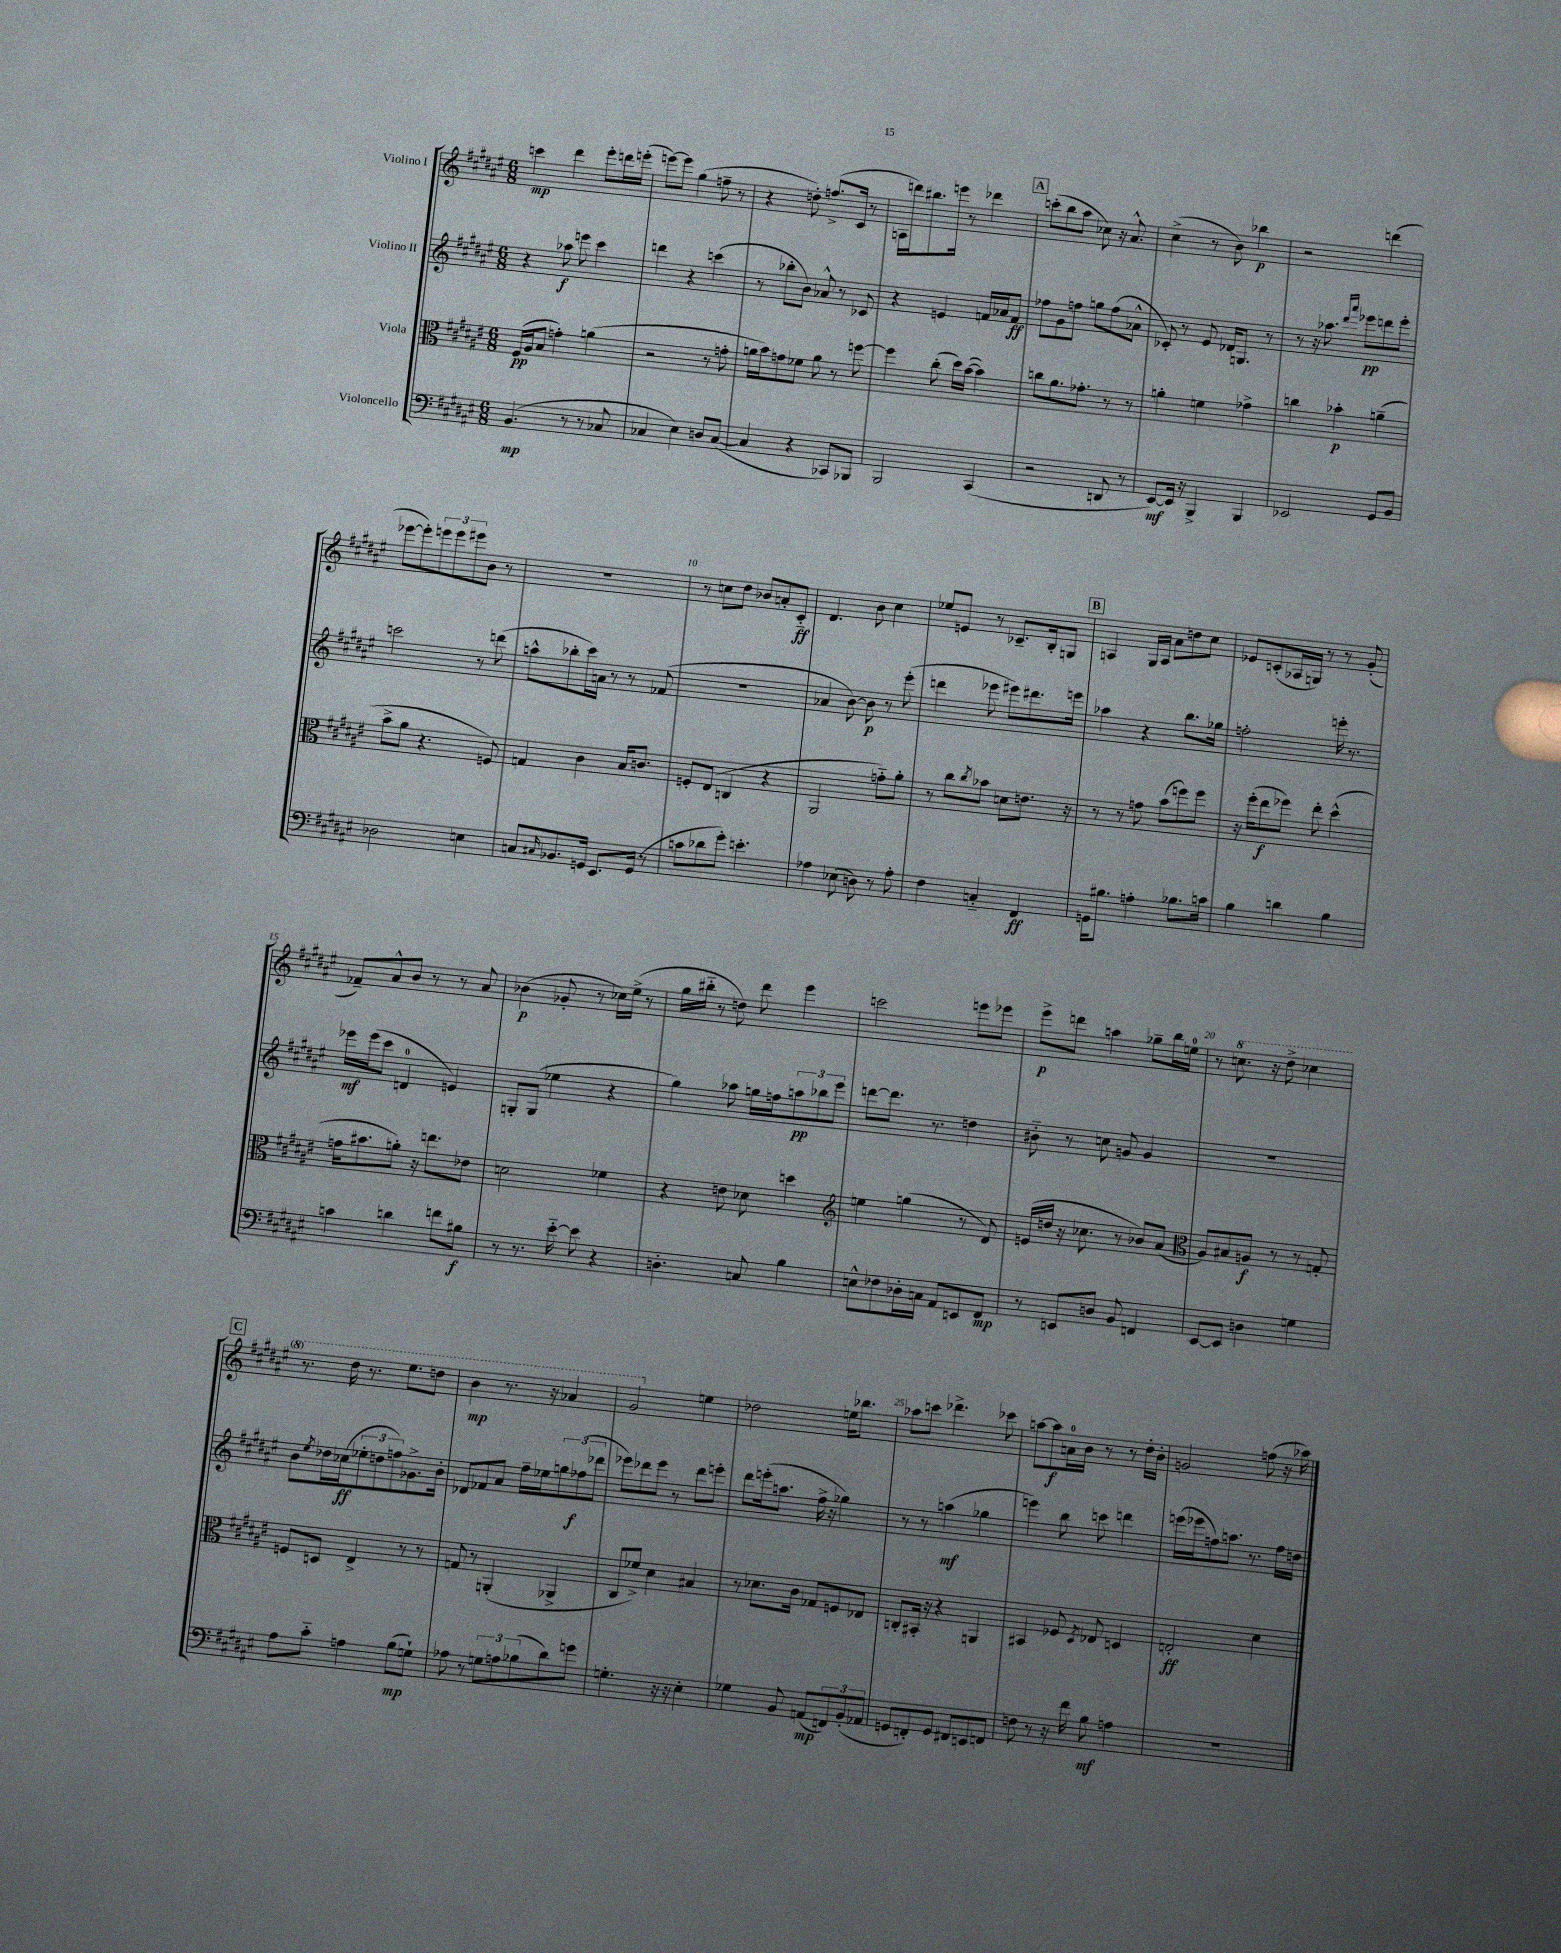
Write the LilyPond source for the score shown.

<<
\new StaffGroup <<
\new Staff = "s0" \with { instrumentName = "Violino I" } {
    \clef treble \key fis \major \numericTimeSignature \time 6/8
    c'''4\mp dis'''4 eis'''8-. d'''16 e'''16-.( |
    e'''8~) e'''8 gis''4( f''8-- r8 |
    r4 d''8-.) f''8.->( cis'16 r8 |
    a16 d'''16) bis''8. e'''16 r8 des'''4 |
    \mark \markup { \box "A" } c'''8-.( b''8 ais''8 ces''8) r16 ais'8.-^ |
    cis''4->( r8 b'8) bes''4\p |
    r2 d'''4( |
    ees'''8~ ees'''8-.) \tuplet 3/2 { e'''8 e'''8 eis'''8 } b'8 r8 |
    R2. |
    r8 c''8 dis''8 bes'8 a'8-. cis'8-_\ff |
    dis'4. b'8 cis''4 |
    ees''8 e'8 r8 ces'8.-- b16-. g8 |
    \mark \markup { \box "B" } a4 gis16 a16 ais'8 d''8 cis''8 |
    ees'8 c'8-.( aes16 g16) r8 r8 gis'8-.( |
    fes'8--) ais'8-^ b'8 r8 r8 ais'8 |
    bes'4\p( ges'8-. r8 ces''16) eis''16->( r8 |
    gis''16 bis''16-_ r8 d''8) dis'''8 eis'''4 |
    c'''2 e'''8 ees'''8 |
    eis'''8->\p d'''8 a''4 ges''8-- b''16 e''16-0 |
    r8 \ottava #1 c'''8. r16 dis'''8-> ces'''4 |
    \mark \markup { \box "C" } r8. dis'''16 r8. eis'''8. d'''8 |
    b''4\mp r8. r16 aes''4 |
    gis''2 \ottava #0 e''4 |
    des''2 e''16 bes''8. |
    aes''8 c'''8 des'''4.-> ces'''8 |
    a''8~ a''8\f a'16-0 b'16 r8 r8 dis''16-. b'16-. |
    g'2 f''8( r16 aes''16) \bar "|." |
}
\new Staff = "s1" \with { instrumentName = "Violino II" } {
    \clef treble \key fis \major \numericTimeSignature \time 6/8
    r4 aes''8\f e'''8 cis'''4 |
    d'''4 r4 c'''4( |
    r8 bes''8-. b'8) aes'8-^ r8 ces'8 |
    r4 e'4 f'16 aes'16 f'8\ff |
    \mark \markup { \box "A" } fes''8 gis'8 f''8 g''8 f''8( aes'8-^ |
    ces'8-.) r8 eis'8 des'16 g8. r8 |
    r8 r16 aes''8. \grace { dis'''16 ais'''16 } ees'''8\pp d'''8 ees'''8-. |
    c'''2 r8 d'''8( |
    a''8-^ bes''8-. cis'''16) a'16 r8 r8 fes'8( |
    R2. |
    aes'4 b'8~) b'8\p r8 eis'''8-.( |
    d'''4 ees'''8 eis'''8) dis'''8. e'''16 |
    \mark \markup { \box "B" } aes''4 r4 b''8. ges''16 |
    f''2-. e'''16-. r8. |
    ees'''16\mf ees'''16( cis'''8 d'4-0 e'4) |
    g8-. g8( ees''4 r4 |
    gis''4) aes''8 g''16 f''16 \tuplet 3/2 { a''8\pp bes''8 eis'''8 } |
    d'''8~ d'''8. r8. d''4 |
    bis'8-_ r8 c''8 g'8 g'4 |
    R2. |
    \mark \markup { \box "C" } b'8 \acciaccatura { eis''8 } des''16 ces''16\ff( \tuplet 3/2 { ees''8-. d''8 f''8) } ges'8.-> b'16-. |
    des'8 fes'8 ais'8 fis''16-- ees''16 \tuplet 3/2 { g''8 fes''8\f( des'''8 } |
    ees'''8) des'''8 ees'''8 r8 des'''8 e'''8-. |
    dis'''8 e'''16-.( a''8. fis''16-> r16 ges''4) |
    r8 r8 a''4\mf( ges''4 |
    e'''4) b''8 c'''8 d'''4 |
    e'''16( ees'''16 f''8) a''8. r8. f''16 d''16 \bar "|." |
}
\new Staff = "s2" \with { instrumentName = "Viola" } {
    \clef alto \key fis \major \numericTimeSignature \time 6/8
    fis16\pp( ais16 b8 g'4-.) a'4( |
    r2 r8 g'8-. |
    a'16 b'16) g'8 fes'8 a'8 r8 f''8~ |
    f''4 cis''8-.( dis''16) b'16~( b'4) |
    \mark \markup { \box "A" } c''8 ais'8. ges'8.-. r8 r8 |
    a'4-. f'4 ges'4-> |
    c''4 bes'4-.\p a'4--( |
    b'8-> ais'8 r4. f8) |
    g4 cis'4 b16 c'8. |
    f8-. eis8( c4 r4 |
    ais,2 g'8-_) ais'8-. |
    r8 cis''8 \acciaccatura { cis''8 } bes'8 d'8 e'8. r16 |
    \mark \markup { \box "B" } r8 r8 g'8 b'8( f''8) f''8 |
    r16 fis''16-.( eis''8\f fes''8) eis''8-. dis''4-^( |
    g'16 bis'8. a'8-.) r16 e''8. ees'8 |
    d'2 fes'4 |
    r4 e'8 des'8 d''4 |
    \clef treble e''4 g''4( r8 dis'8) |
    e'16( d''16 r16 ces''8. r8 bes'8) ais'8( |
    \clef alto ais8) bis8 a8\f r8 r8 g8-. |
    \mark \markup { \box "C" } f8 d8 eis4-> r8 r8 |
    g8 r8 a,4-.( aes,4-> |
    cis8 fes'8->) dis'4 bis4 |
    r8 des'8. cis'16 ges8 f8 ees8 |
    c8-. bis,16-. r16 r4 a,4 |
    bis,4 fes8 \acciaccatura { dis8 } ees8 d4 |
    e2-.\ff dis'4 \bar "|." |
}
\new Staff = "s3" \with { instrumentName = "Violoncello" } {
    \clef bass \key fis \major \numericTimeSignature \time 6/8
    b,4.\mp( r8 r8 ces8 |
    ces4 eis4) d8 ces8~( |
    ces4 r4 ces,8) bes,,8 |
    b,,2 cis,4( |
    \mark \markup { \box "A" } r2 d,8 r8 |
    eis,8~\mf) eis,16 r16 b,,4-> b,,4 |
    ees,2 gis,8 b,8 |
    des2 e4 |
    c8 \grace { cis16 } bes,8. g,16 eis,8. g,16( r8 |
    c'8 des'8 gis'8-.) e'4.-. |
    aes4 ees8( d8) r8 aes8-. |
    fis4 c4-_ fis,4\ff |
    \mark \markup { \box "B" } g,16 bis8. a4-. bes8. c'16 |
    b4 d'4 b4 |
    c'4 d'4 f'8 bis8\f |
    r8 r8. eis'16~-_ eis'8 r4 |
    d4.-. c8 b4 |
    e8-^ fes8 des16-. c16 ais,8 e,8 fis,8\mp |
    r8 e,8 d8 b,8 f,4 |
    eis,8~ eis,8 d4 g4 |
    \mark \markup { \box "C" } ais8 cis'8-_ a4 b8\mp( g8-!) |
    aes8 r8 \tuplet 3/2 { g8 a8 bes8( } dis'8) g'8 |
    g4.-. r16 r16 eis4-. |
    ges4 b,8 a,8\mp( \tuplet 3/2 { f,8) b,8-.( aes,8 } |
    g,8 f,8-.) g,8 fis,8 e,8 f,8 |
    f8 r8 r16 fis'16 b8\mf a4 |
    R2. \bar "|." |
}
>>
>>
\layout { \context { \Score \override BarNumber.break-visibility = ##(#f #t #t) barNumberVisibility = #(every-nth-bar-number-visible 5) } }
